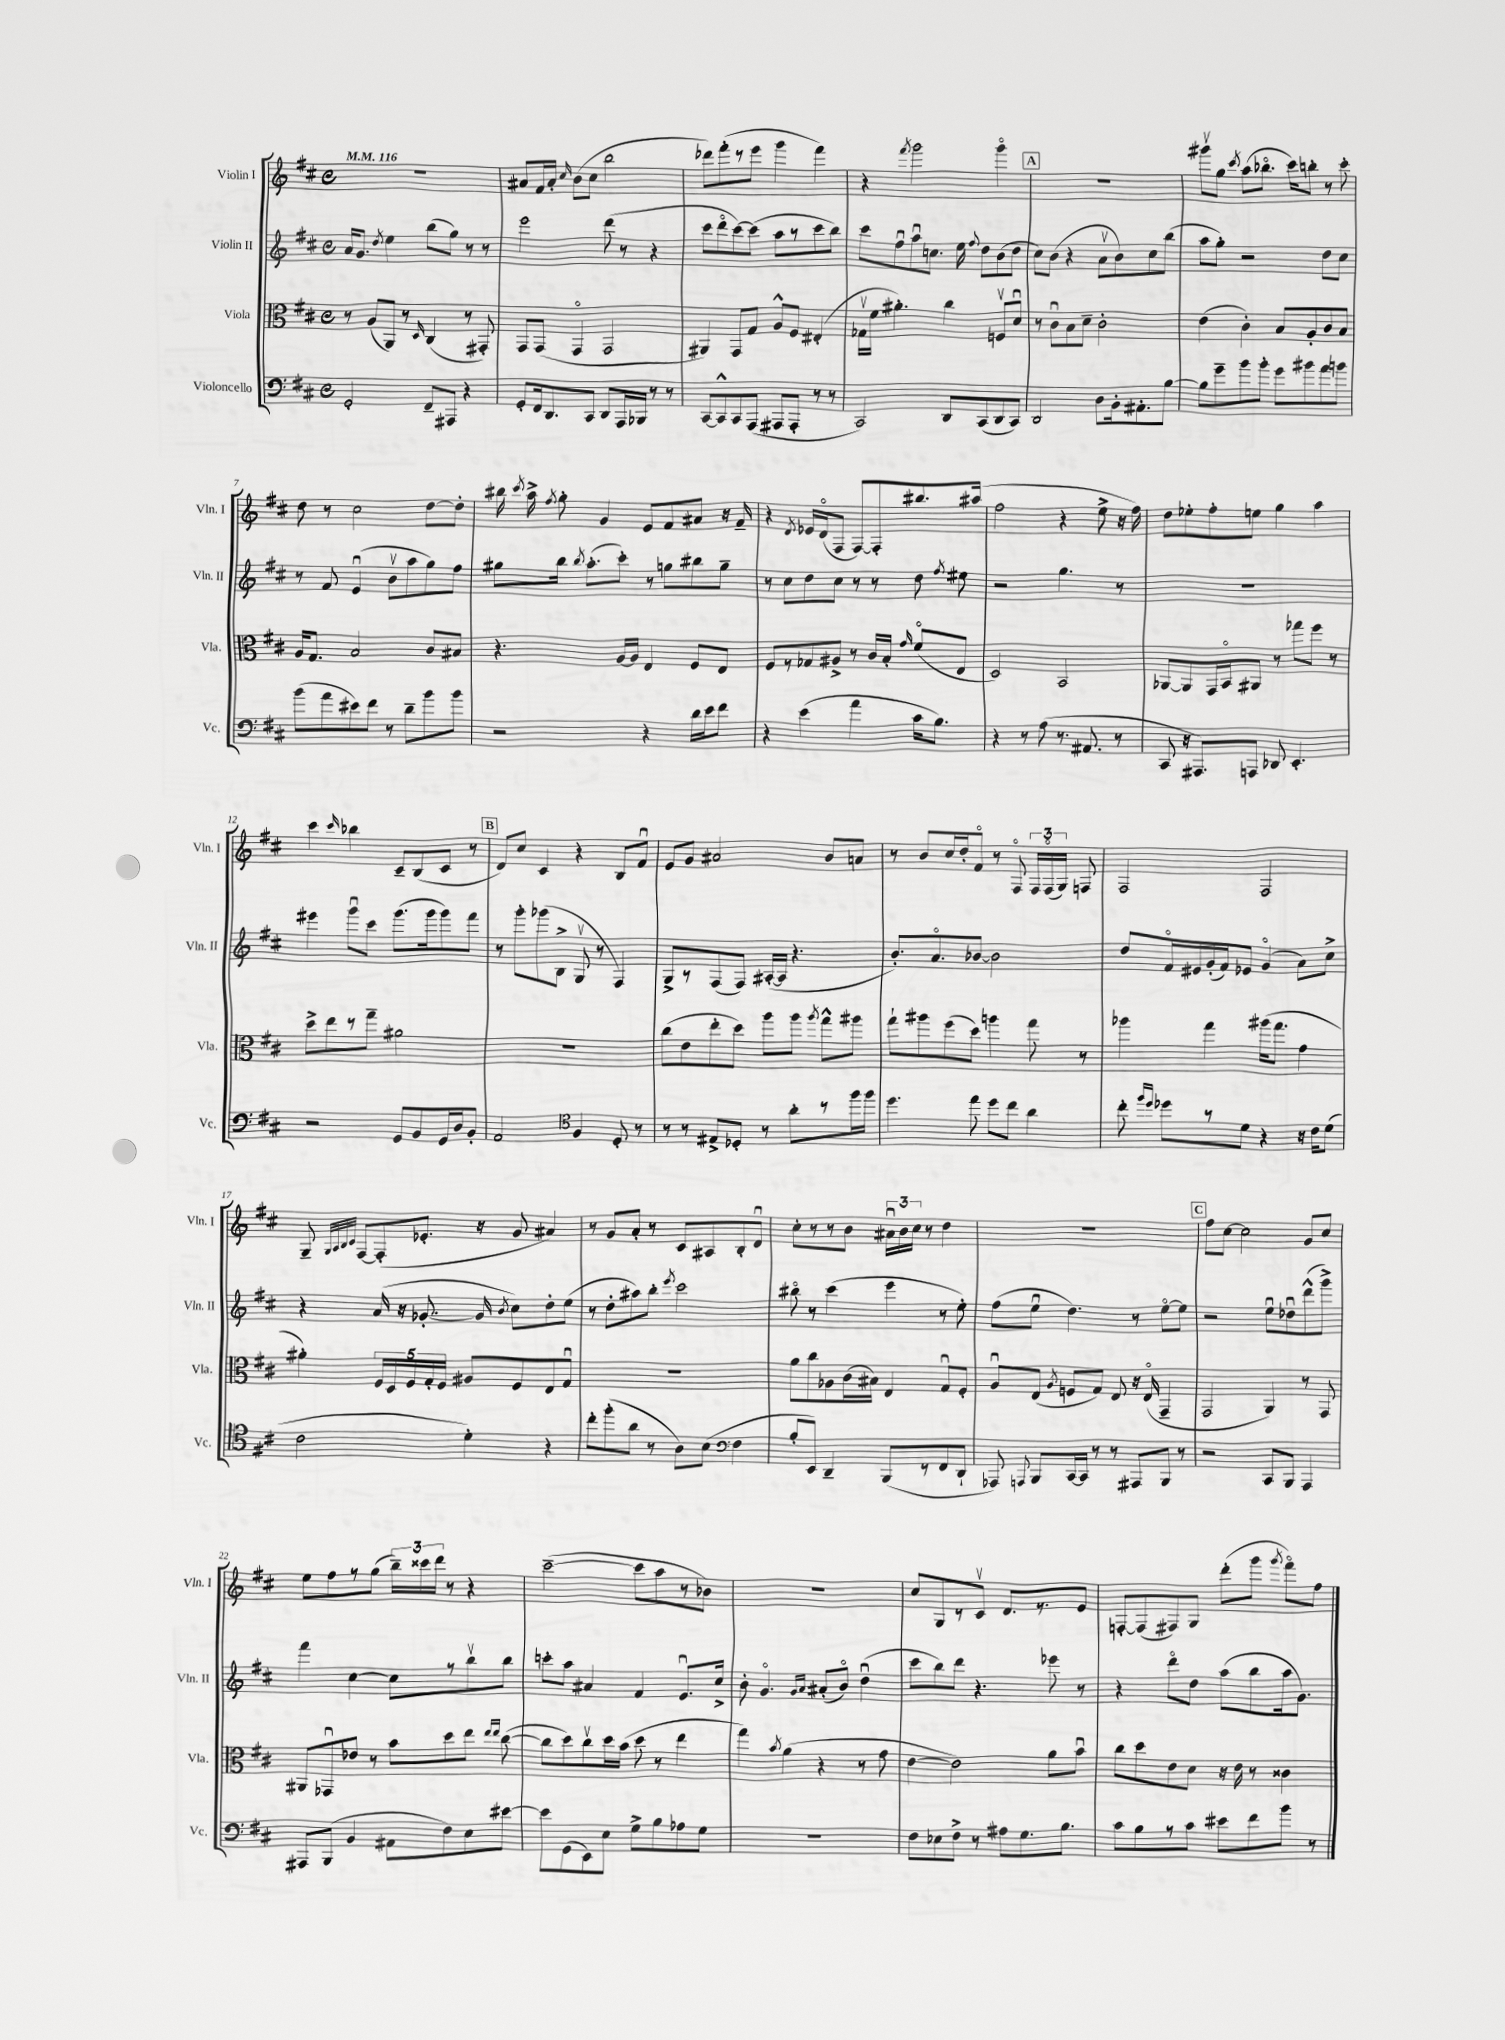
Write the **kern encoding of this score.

**kern	**kern	**kern	**kern
*part4	*part3	*part2	*part1
*staff4	*staff3	*staff2	*staff1
*I"Violoncello	*I"Viola	*I"Violin II	*I"Violin I
*I'Vc.	*I'Vla.	*I'Vln. II	*I'Vln. I
*clefF4	*clefC3	*clefG2	*clefG2
*k[f#c#]	*k[f#c#]	*k[f#c#]	*k[f#c#]
*M4/4	*M4/4	*M4/4	*M4/4
*met(c)	*met(c)	*met(c)	*met(c)
*MM116	*MM116	*MM116	*MM116
=1	=1	=1	=1
2GG'/	8r	16a/KL	1r
.	.	8.g/J	.
.	(8A/L	.	.
.	.	8qdd/	.
.	8AA/J)	4ee\	.
.	8r	.	.
.	16qqD/	.	.
8FF#~/L	(4C#/	(8bb\L	.
8AAA#X/J	.	8gg\J)	.
4r	8r	8r	.
.	8GG#X'/)	8r	.
=2	=2	=2	=2
8GG'/L	8GG/L	2eee\	8a#X/L
16FF#/k	(8GG/J	.	16f#/L
8.DD/	.	.	16a#'/JJ
.	.	.	16qqcc#/
.	4GG/	.	(8b\L
8CC#/J	.	.	8cc#\J
8DD/L	2GG/	(8ddd\	2bb\
16AAA/L	.	8r	.
16BBB-X/JJ	.	.	.
8r	.	4r	.
8r	.	.	.
=3	=3	=3	=3
[8CC#/L	4AA#X/)	8ccc#\L	8ddd-X\L)
8CC#^^/]	.	8ddd\	(8fff#'\
8CC#/	8GG/L	[8ccc#\)	8r
(8AAA/J	8G/J	(8ccc#\J]	8eee\J
8AAA#X/L	8A^^/L	8aa\L	4ggg\
8AAA#'/J	8F#/J	8r	.
8r	(4E#X'/	8ccc#\	4fff#\)
8r	.	8bb\J)	.
=4	=4	=4	=4
2CC#/)	16G-Xv\LL	8ccc#\L	4r
.	16f#\JJ	.	.
.	4.a#X'\)	8ff#u\	.
.	.	.	8qfff#/
.	.	8aau\	2ggg\
.	.	8.ccn\J	.
8DD/L	4cc#\	.	.
.	.	16ee\	.
.	.	8qqff#/	.
(8CC#/	.	8dd\L	.
8DD/	8Fnv/L	(8b\	4ggg\
8CC#/J)	8du/J	8dd\J	.
!!LO:REH:place=s1:t=A
=5	=5	=5	=5
2DD/	8r	8cc#\L)	1r
.	8c#u\L	(8b\J	.
.	8B\	4r	.
.	8d~\J	.	.
8D\L	2c#'\	8av\L	.
16BB'\k	.	8b\)	.
8.AA#X'\	.	.	.
.	.	8cc#\	.
[8B\J	.	(8bb\J	.
=6	=6	=6	=6
8B\L]	(4e\	8aa\L	8ggg#Xv\L
8g~\	.	8gg'\J)	8gg\J
.	.	.	8qccc#/
8b\	4c#'\)	2r	(8aa\L
8b'\J	.	.	8.bb-X\J
8g\L	8B/L	.	.
.	.	.	16ccc#\KL)
8b#X\	8A'/	.	8bbn'\J
8a\	8c#/	8dd\L	8r
8bn\J	8B/J	8cc#\J	8ccc#'\
!!LO:LB:g=z
=7	=7	=7	=7
(8b\L	16A/KL	8r	8dd\
.	8.G/J	.	.
8a\	.	8f#/	8r
8e#X\)	2B/	(4eu/	2cc#\
8f#\J	.	.	.
8r	.	8bv\L	.
8d~\L	.	8aa\	.
8b\	8c#/L	8gg\)	[8dd\L
8b\J	8B#X/J	8ff#\J	8dd'\J]
=8	=8	=8	=8
2r	4.r	8gg#X\L	16bb#X\
.	.	.	8qccc#/
.	.	.	16aa^\
.	.	.	8qff#/
.	.	16bb\Jk	8gg'\
.	.	8qbb/	.
.	.	(8.aa'\L	.
.	.	.	4g/
.	[16A/LL	8ccc#'\J)	.
.	16A/JJ]	.	.
4r	4E/	8r	8e/L
.	.	8ggn\L	8f#/
16d\LL	8F#/L	8bb#X\	8a#X/J
16e\J	.	.	.
8f#\J	8E/J	8gg~\J	16r
.	.	.	16f#~/
=9	=9	=9	=9
4r	8F#/L	8r	4r
.	8r	8cc#\L	.
.	.	.	8qd/
(4e\	8G-X/	8dd\	16e-X/LL
.	.	.	(16d/J
.	8A#X^/J	8cc#\J	8F#/J
4a\	8r	8r	[8F#/L)
.	16c#/LL	8r	8F#'/]
.	16B'/JJ	.	.
.	16qqg/	.	.
16c#\KL	(8f#/L	8dd\	8.bb#X/
8.B\J)	.	.	.
.	.	8qff#/	.
.	8E/J	8ee#X\	.
.	.	.	(16aa#X/Jk
=10	=10	=10	=10
4r	2D/)	2r	2ff#\
8r	.	.	.
(8A\	.	.	.
8.r	2BB/	4.gg\	4r
8.AA#X/	.	.	.
.	.	.	8ee^\
8r	.	8r	16r
.	.	.	16ff#\)
=11	=11	=11	=11
8CC#/	[8AA-X/L	1r	8dd\L
16r	8AA-/]	.	8ee-X'\
8.AAA#X/L)	.	.	.
.	16GG/L	.	8ff#'\
.	16BB/J	.	.
8AAAn/J	8AA#X/J	.	8een\J
8DD-X/	8r	.	4gg\
4.EE'/	8gg-X\L	.	.
.	8ff#\J	.	4aa\
.	8r	.	.
!!LO:LB:g=z
=12	=12	=12	=12
2r	8dd^\L	4eee#X\	4ccc#\
.	8ee\	.	.
.	.	.	16qqccc#/
.	8r	8gggu\L	4bb-X\
.	8gg~\J	8ccc#\J	.
8GG/L	2a#X\	(8.ggg\L	8c#~/L
8BB/	.	.	(8B/
.	.	16ggg\k	.
16GG/L	.	8ggg\)	8c#/J
16D/J	.	.	.
8BB'/J	.	8fff#\J	8r
!!LO:REH:place=s1:t=B
=13	=13	=13	=13
2AA/	1r	8r	8d/L)
.	.	8ggg'\L	8cc#/J
.	.	(8ggg-X\	4c#/
.	.	8B^\J	.
*clefC4	*	*	*
4F#/	.	8Gv/	4r
.	.	8r	.
8D'/	.	4F#/)	8B/L
8r	.	.	8f#u/J
=14	=14	=14	=14
8r	(8cc#\L	8G^/L	8e/L
8r	8e\	8r	8g/J
8E#X^/L	8ee'\	(8F#/	2a#X/
8D-X'/J	8dd\J)	8F#/J)	.
8r	8aa\L	([16A#X'/LL	.
.	.	16A#/JJ]	.
8a'\L	8aa\J	4.r	.
.	8qaa/	.	.
8r	8gg^^\L	.	8b/L
16ff#\L	8aa#X\J	.	8an/J
16ff#\JJ	.	.	.
=15	=15	=15	=15
4.dd\	8gg`\L	8.b'/L)	8r
.	8aa#X\	.	8b/L
.	.	8.a/	.
.	(8ff#\	.	16cc#/L
.	.	.	16dd'/J
8ee\	8dd\J)	[8b-X/J	8f#/J
8dd\L	4aan\	2b-\]	8r
8cc#\J	.	.	8F#/
4a\	8gg\	.	24F#/LL
.	.	.	(24F#/
.	.	.	24G/JJ)
.	8r	.	8Fn/
=16	=16	=16	=16
8cc#'\	4aa-X\	8dd/L	2F#/
16qqff#/LL	.	.	.
16qqdd/JJ	.	.	.
8dd-X\L	.	16f#/L	.
.	.	16e#X/	.
8r	4gg\	(16g'/	.
.	.	16f#/J)	.
8d\J	.	8e-X/J	.
4r	(16aa#X\KL	(4g/	2F#/
.	8.gg\J	.	.
16r	4g\	8a\L)	.
16c#\KL	.	.	.
(8d\J	.	8cc#^\J	.
!!LO:LB:g=z
=17	=17	=17	=17
2c#\	4a#X'\)	4r	8G~/
.	.	.	32qqG/LLL
.	.	.	32qqA/
.	.	.	32qqB/
.	.	.	32qqc#/JJJ
.	.	.	[8F#/L
.	20F#/LL	(16a/	(8F#'/]
.	20D/	.	.
.	.	16r	.
.	20F#/	.	.
.	.	[8.g-X'/	8.e-X'/J
.	20G'/	.	.
.	20F#/JJ	.	.
4d'\)	8A#X/L	.	.
.	.	16g-/]	16r
.	.	8qb/	.
.	8F#/	8cc#\L)	8g/
4r	8E/	8dd'\	4a#X/)
.	8Gu/J	(8ee\J	.
=18	=18	=18	=18
8cc#'\L	1r	8r	8r
(8ff#'\	.	8dd'\L	8g/L
8a\J	.	8aa#X\)	8a'/J
8r	.	8bb'\J	8r
.	.	8qeee/	.
8A\L)	.	2ccc#\	8c#/L
(8B\J	.	.	8A#X/
*clefF4	*	*	*
4F#\	.	.	8B'/
.	.	.	8du/J
=19	=19	=19	=19
8B'/L	8a\L	8bb#X\	8cc#'\L
8EE/J)	8cc#\	8r	8r
4DD~/	8A-X\	(4ccc#\	8r
.	(16c#\L	.	8b\J
.	16B#X\JJ)	.	.
(8BBB/L	4E/	4eee\	24a#Xu\LL
.	.	.	24b\
.	.	.	24cc#\JJ
8r	.	.	8r
8FF#/	8Gu/L	8r	4dd\
8DD`/J	8F#'/J	8ee'\)	.
=20	=20	=20	=20
8AAA-X/)	8Au/L	(8ff#\L	1r
8qqAAAn/	.	.	.
8BBB/L	(8E/J	8eeu\J	.
.	8qA/	.	.
[16CC#/L	8Fn/L	4.dd\)	.
16CC#/JJ]	.	.	.
8r	8G/J)	.	.
8r	8E/	.	.
8AAA#X/L	16r	8r	.
.	(16E/	.	.
8BBB/J	4GG~/	[8ee\L	.
8r	.	8ee\J]	.
!!LO:REH:place=s1:t=C
=21	=21	=21	=21
2r	2GG/	2r	8ff#\L
.	.	.	[8cc#\J
.	.	.	2cc#\]
8CC#/L	4AA/)	8eeu\L	.
8BBB/J	.	8dd-Xu\	.
4AAA/	8r	(8ddd^^\	8g/L
.	8GG/	8ggg^\J)	8cc#/J
!!LO:LB:g=z
=22	=22	=22	=22
8AAA#X/L	8AA#X/L	4fff#\	8ee\L
(8BBB/J	8GG-Xu/	.	8ff#\
4BB/	8e-X/J	[4cc#\	8r
.	8r	.	(8gg\J
8AA#X\L	8b\L	8cc#\L]	24bb~\LL)
.	.	.	24ccc##X\
.	.	.	24ddd\JJ
8F#\)	8dd\	8r	8r
8E\	8ee\J	8bbv\	4r
.	16qqee/LL	.	.
.	16qqee/JJ	.	.
[8e#X\J	([8cc#\	8bb\J	.
=23	=23	=23	=23
8e#\L]	8cc#\L]	8cccn'\L	([2ccc#~\
(8GG\	8dd\)	8aa\J	.
8EE\)	8cc#v\	4a#X/	.
8E\J	16dd\L	.	.
.	(16b\JJ	.	.
8G^\L	8dd\	4f#/	8ccc#\L]
8B\	8r	.	8aa\
8A-X\	4ee\	8.eu/L	8r
8G\J	.	.	8b-X\J)
.	.	16cc#^/Jk	.
=24	=24	=24	=24
1r	4gg\)	8b'\	1r
.	.	4.g/	.
.	8qb/	.	.
.	(4a\	.	.
.	.	16qqg/LL	.
.	.	16qqa/JJ	.
.	4r	(8a#X'/L	.
.	.	8b/J)	.
.	8r	(4ddu\	.
.	8g\	.	.
=25	=25	=25	=25
8F#\L	[4e\	8ccc#\L	8cc#/L
8E-X\	.	8bb\)	8G/
8F#^\J	2e\])	8ddd\J	8r
8r	.	4.r	8c#v/J
8A#X\L	.	.	8.d/L
8.G\	.	.	.
.	.	.	8.r
.	8a\L	8eee-X\	.
8.B\J	.	.	.
.	8bu\J	8r	8e/J
=26	=26	=26	=26
8c#\L	8cc#\L	4r	[8Fn'/L
8B\	8dd\	.	(8F/]
8r	8e\	8ddd\L	8F#X/)
8c#\J	8d\J	8dd\J	8G/J
8e#X\L	16r	(8aa\L	(8ddd'\L
.	16e\	.	.
8f#\	8r	8bb\	8ggg\J
.	.	.	8qggg/
8b\J	4c##X\	16aa\k	8fff#\L)
.	.	8.g\J)	.
8r	.	.	8ff#\J
==	==	==	==
*-	*-	*-	*-
